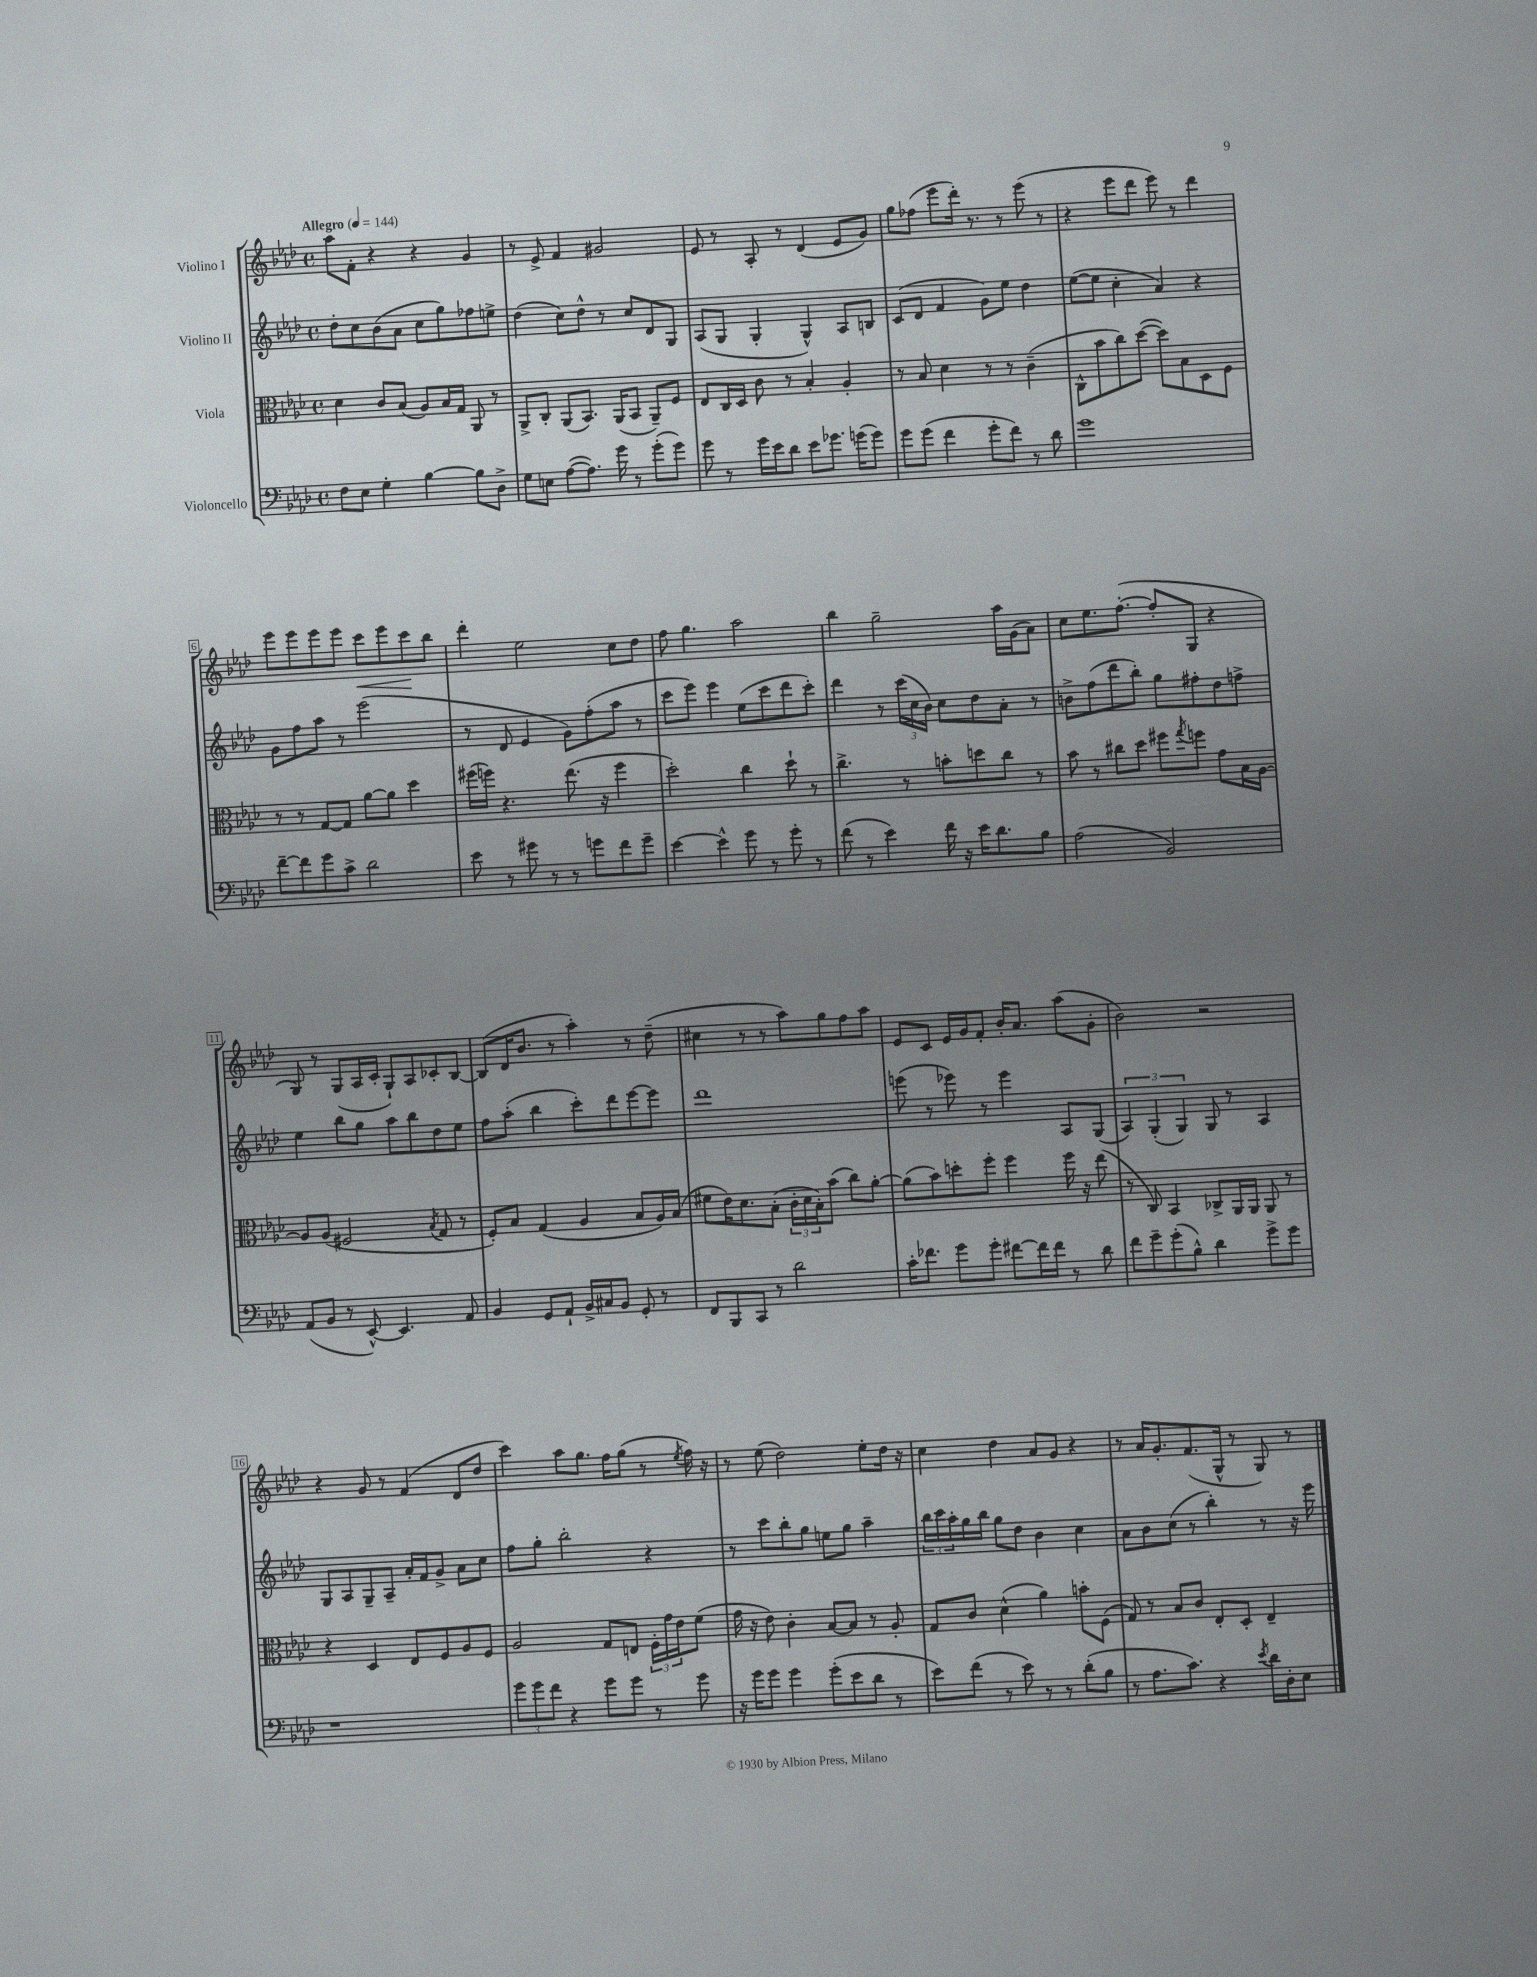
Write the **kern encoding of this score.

**kern	**kern	**kern	**kern	**dynam
*part4	*part3	*part2	*part1	*part1
*staff4	*staff3	*staff2	*staff1	*staff1
*I"Violoncello	*I"Viola	*I"Violino II	*I"Violino I	*
*clefF4	*clefC3	*clefG2	*clefG2	*
*k[b-e-a-d-]	*k[b-e-a-d-]	*k[b-e-a-d-]	*k[b-e-a-d-]	*
*M4/4	*M4/4	*M4/4	*M4/4	*
*met(c)	*met(c)	*met(c)	*met(c)	*
*MM144	*MM144	*MM144	*MM144	*
=1	=1	=1	=1	=1
!	!	!	!LO:TX:a:B:t=Allegro	!
8F\L	4d-\	8dd-'\L	8aa-\L	.
8E-\J	.	8cc\	8f'\J	.
4G'\	8c/L	(8b-\	4r	.
.	(8B-/J	8a-\J	.	.
[4B-\	8A-/L)	8cc\L	4r	.
.	16B-/L	8gg\)	.	.
.	16G/JJ	.	.	.
8B-\L]	8AA-/	8ff-X\	4g/	.
8D-^\J	8r	8een^\J	.	.
=2	=2	=2	=2	=2
8G\L	8AA-^/L	(4dd-\	8r	.
8En\J	8C'/J	.	8e-^/	.
([8A-\L	(8AA-/L	8cc\L)	4f/	.
8.A-\J])	8.BB-/J)	8dd-^^\J	.	.
.	.	8r	2g#X/	.
16g\	(16AA-/KL	.	.	.
8r	8BB-/J	8cc/L	.	.
(8g'\L	8AA-~/L)	8d-/	.	.
8g\J)	8F/J	8G/J	.	.
=3	=3	=3	=3	=3
8g\	8E-/L	(8A-/L	8e-/	.
8r	16C/L	8G/J	8r	.
.	16D-/JJ	.	.	.
16g\LL	8c\	4G'/	8A-'/	.
16e-\J	.	.	.	.
8d-\J	8r	.	8r	.
8e-\L	4B-'/	4G^^/)	(4d-/	.
8.g-X\J	.	.	.	.
.	4A-'/	8A-/L	8e-/L	.
(16gn\KL	.	.	.	.
8g\J)	.	8Bn/J	8g/J)	.
=4	=4	=4	=4	=4
8g\L	8r	(8c/L	8gg\L	.
(8g\J	8B-/	8d-/J	(8ff-X\J	.
4f\	4d-\	4f/	8eee-\L	.
.	.	.	16ddd-'\Jk)	.
.	.	.	8.r	.
8g'\L	8r	8g\L)	.	.
8f\J)	8r	8ee-\J	8r	.
8r	(4c~\	4dd-\	(8eee-\	.
8d-\	.	.	8r	.
=5	=5	=5	=5	=5
1g	8C^^\L	([8ee-\L	4r	.
.	8b-\	8ee-\J]	.	.
.	8cc\)	4cc'\	8eee-\L	.
.	([8dd-\J	.	8ddd-\J	.
.	8dd-\L])	4a-/)	8eee-\)	.
.	8B-\	.	8r	.
.	8D-\	4r	4ddd-\	.
.	8F\J	.	.	.
!!LO:LB:g=z
=6	=6	=6	=6	=6
[8f~\L	8r	8g\L	8eee-\L	.
8f\]	8r	8ff\	8eee-\	.
8g\	[8G/L	8aa-\J	8eee-\	.
8c^\J	8G/J]	8r	8eee-\J	.
!	!	!	!	!LO:HP:b
2d-\	[8a-\L	(2eee-\	8ccc\L	<
.	8a-\J]	.	8eee-\	.
.	4dd-\	.	8ccc\	.
.	.	.	8bb-\J	[
=7	=7	=7	=7	=7
8e-\	(16ff#X\LL	8r	4ddd-'\	.
.	16ffn\JJ)	.	.	.
8r	4.r	8d-/	.	.
8g#X\	.	4e-/	2ee-\	.
8r	.	.	.	.
8r	(8.ee-\	8g\L)	.	.
8gn\L	.	(8ff'\	.	.
.	16r	.	.	.
8f\	4ff\	8aa-\J	8cc\L	.
8g~\J	.	8r	8dd-\J	.
=8	=8	=8	=8	=8
[4e-\	2dd-'\)	8ccc\L	8ff\	.
.	.	8eee-\J)	4.gg\	.
4e-^^\]	.	4eee-\	.	.
8g\	4cc\	(8ee-\L	2aa-\	.
8r	.	8ccc\	.	.
8g'\	8dd-`\	8ddd-\	.	.
8r	8r	8ccc'\J)	.	.
=9	=9	=9	=9	=9
(8f\	4.cc^\	4ddd-\	4bb-\	.
8r	.	.	.	.
4e-\)	.	8r	2gg~\	.
.	8r	(24ccc\LL	.	.
.	.	24cc\	.	.
.	.	24b-\JJ)	.	.
16f\	8bn'\L	8cc\L	.	.
16r	.	.	.	.
16e-\KL	8ddn\	8dd-\	.	.
8.d-\	.	.	.	.
.	8cc\J	8a-'\J	16aa-\LL	.
.	.	.	(16g\J	.
8B-\J	8r	8r	8a-\J)	.
=10	=10	=10	=10	=10
(2A-\	8b-\	8bn^\L	8cc\L	.
.	8r	(8ff\	8.ee-\	.
.	8cc#X\L	8ddd-\	.	.
.	.	.	([8.ff'\J	.
.	8dd-\J	8bb-'\J)	.	.
2BB-/)	8ff#X\L	8gg\L	8ff'/L]	.
.	8qgg/	.	.	.
.	8ffn\J	8ff#X'\	8G/J	.
.	8g\L	8dd-\	4r	.
.	16B-\L	8ffn^\J	.	.
.	[16A-\JJ	.	.	.
!!LO:LB:g=z
=11	=11	=11	=11	=11
(8AA-/L	8A-/L]	4ee-\	8G/)	.
8BB-/J	(8A-/J	.	8r	.
8r	2F#X/	8bb-\L	(8G/L	.
[8EE-^^/)	.	8gg\J	16A-/L	.
.	.	.	16c'/JJ	.
4.EE-/]	.	8aa-\L	8G`/L)	.
.	.	8bb-\	8A-/	.
.	8qB-/	.	.	.
.	8G/	8dd-\	8c-X'/	.
8AA-/	8r	8ee-\J	[8B-/J	.
=12	=12	=12	=12	=12
4BB-/	8F'/L)	8ff\L	(8B-/L]	.
.	8B-/J	(8aa-'\J	16d-/K	.
.	.	.	8.b-/J	.
8GG/L	(4G/	4bb-\	.	.
8AA-`/J	.	.	8r	.
16BB-^/LL	4A-/	8ccc'\L)	4aa-'\)	.
16C#X/J	.	.	.	.
8BB-/J	.	8ddd-\	.	.
8GG'/	8B-/L	[8eee-\	8r	.
8r	16A-/L)	8eee-\J]	(8dd-~\	.
.	(16B-/JJ	.	.	.
=13	=13	=13	=13	=13
8FF/L	8f#X\L	1ddd-	4cc#X\	.
8BBB-/	16e-\K)	.	.	.
.	8.d-\	.	.	.
8CC/J	.	.	8r	.
8r	(8B-'\J	.	8r	.
2d-\	24c'\LL	.	8aa-\L)	.
.	24d-\	.	.	.
.	24B-'\J)	.	.	.
.	(8b-\J	.	8gg\	.
.	8cc\L)	.	8ff\	.
.	[8a-'\J	.	8aa-\J	.
=14	=14	=14	=14	=14
16c'\KL	(8a-\L]	(8eeen\	8e-/L	.
8.f-X\J	.	.	.	.
.	8b-\)	8r	8c/J	.
8g\L	8ddn'\	8eee-X\)	16e-/LL	.
.	.	.	16g/J	.
8g'\J	8ff'\J	8r	8f'/J	.
[8f#X\L	4ff\	4eee-\	16b-'/KL	.
.	.	.	8.a-/J	.
16f#\L]	.	.	.	.
16f#\JJ	.	.	.	.
8r	16ff\	8A-/L	(8aa-\L	.
.	16r	.	.	.
8d-\	(8ee-\	(8G/J	8g'\J	.
=15	=15	=15	=15	=15
8f\L	8r	6A-/)	2b-\)	.
8g~\	8C/)	.	.	.
.	.	(6G'/	.	.
(8g'\	4BB-/	.	.	.
.	.	6G/)	.	.
8B-^^\J)	.	.	.	.
4d-\	8C-X^/L	8G/	2r	.
.	16AA-/L	8r	.	.
.	16AA-/JJ	.	.	.
8g^\L	8AA-/	4A-/	.	.
8g\J	8r	.	.	.
!!LO:LB:g=z
=16	=16	=16	=16	=16
1r	4r	8G/L	4r	.
.	.	8A-/	.	.
.	4D-/	8G~/	8g/	.
.	.	8A-~/J	8r	.
.	8E-/L	16a-'/LL	(4f/	.
.	.	16f/J	.	.
.	8F/	8g^/J	.	.
.	8A-/	8a-\L	8d-/L	.
.	8F/J	8cc\J	8dd-/J	.
=17	=17	=17	=17	=17
12g\L	2A-/	8ff\L	4ccc\)	.
12g\	.	.	.	.
.	.	8gg'\J	.	.
12f\J	.	.	.	.
4r	.	2bb-'\	8aa-\L	.
.	.	.	8.gg\J	.
8g\L	8G/L	.	.	.
.	.	.	16ff\KL	.
8g\J	8En/J	.	(8gg\J	.
8r	24F'\LL	4r	8r	.
.	24g\	.	.	.
.	24e-\J	.	.	.
.	.	.	8qee-/	.
8g\	(8f\J	.	16ff\)	.
.	.	.	16r	.
=18	=18	=18	=18	=18
16r	16g\	8r	8r	.
16g\KL	16r	.	.	.
8g\J	8e-\)	8ccc\L	(8ee-\	.
4g\	4c'\	8bb-'\	2dd-\)	.
.	.	8gg\J	.	.
(8g'\L	[8B-/L	8een\L	.	.
8e-\	8B-/J]	8gg\J	.	.
8d-\J	8r	4aa-~\	8ee-'\L	.
8r	8A-'/	.	16dd-\Jk	.
.	.	.	16r	.
=19	=19	=19	=19	=19
8e-\L)	8G/L	24bb-\LL	4cc\	.
.	.	24ccc\	.	.
.	.	24aa-'\	.	.
(8f\J	8c/J	16gg\	.	.
.	.	16bb-\JJ	.	.
8r	(4d-^^\	8gg\L	4dd-\	.
8e-\)	.	8dd-\J	.	.
8r	4a-\)	4b-\	8a-/L	.
8r	.	.	8g/J	.
(8d-'\L	8bn'\L	4cc\	4r	.
8B-\J	(8F\J	.	.	.
=20	=20	=20	=20	=20
8r	8G/)	8a-\L	8r	.
8.A-\L	8r	8b-\	16a-/KL	.
.	.	.	8.g'/	.
.	8B-/L	(8cc\J	.	.
8.c\J)	.	.	.	.
.	8c/J	8r	(8.f/	.
4r	8E-'/L	4bb-'\)	.	.
.	.	.	16G^^/Jk	.
.	8D-'/J	.	8r	.
8qe-/	.	.	.	.
16d-\LL	4E-~/	8r	8G/)	.
16D-'\J	.	.	.	.
8E-\J	.	16r	8r	.
.	.	16eee-\	.	.
==	==	==	==	==
*-	*-	*-	*-	*-
